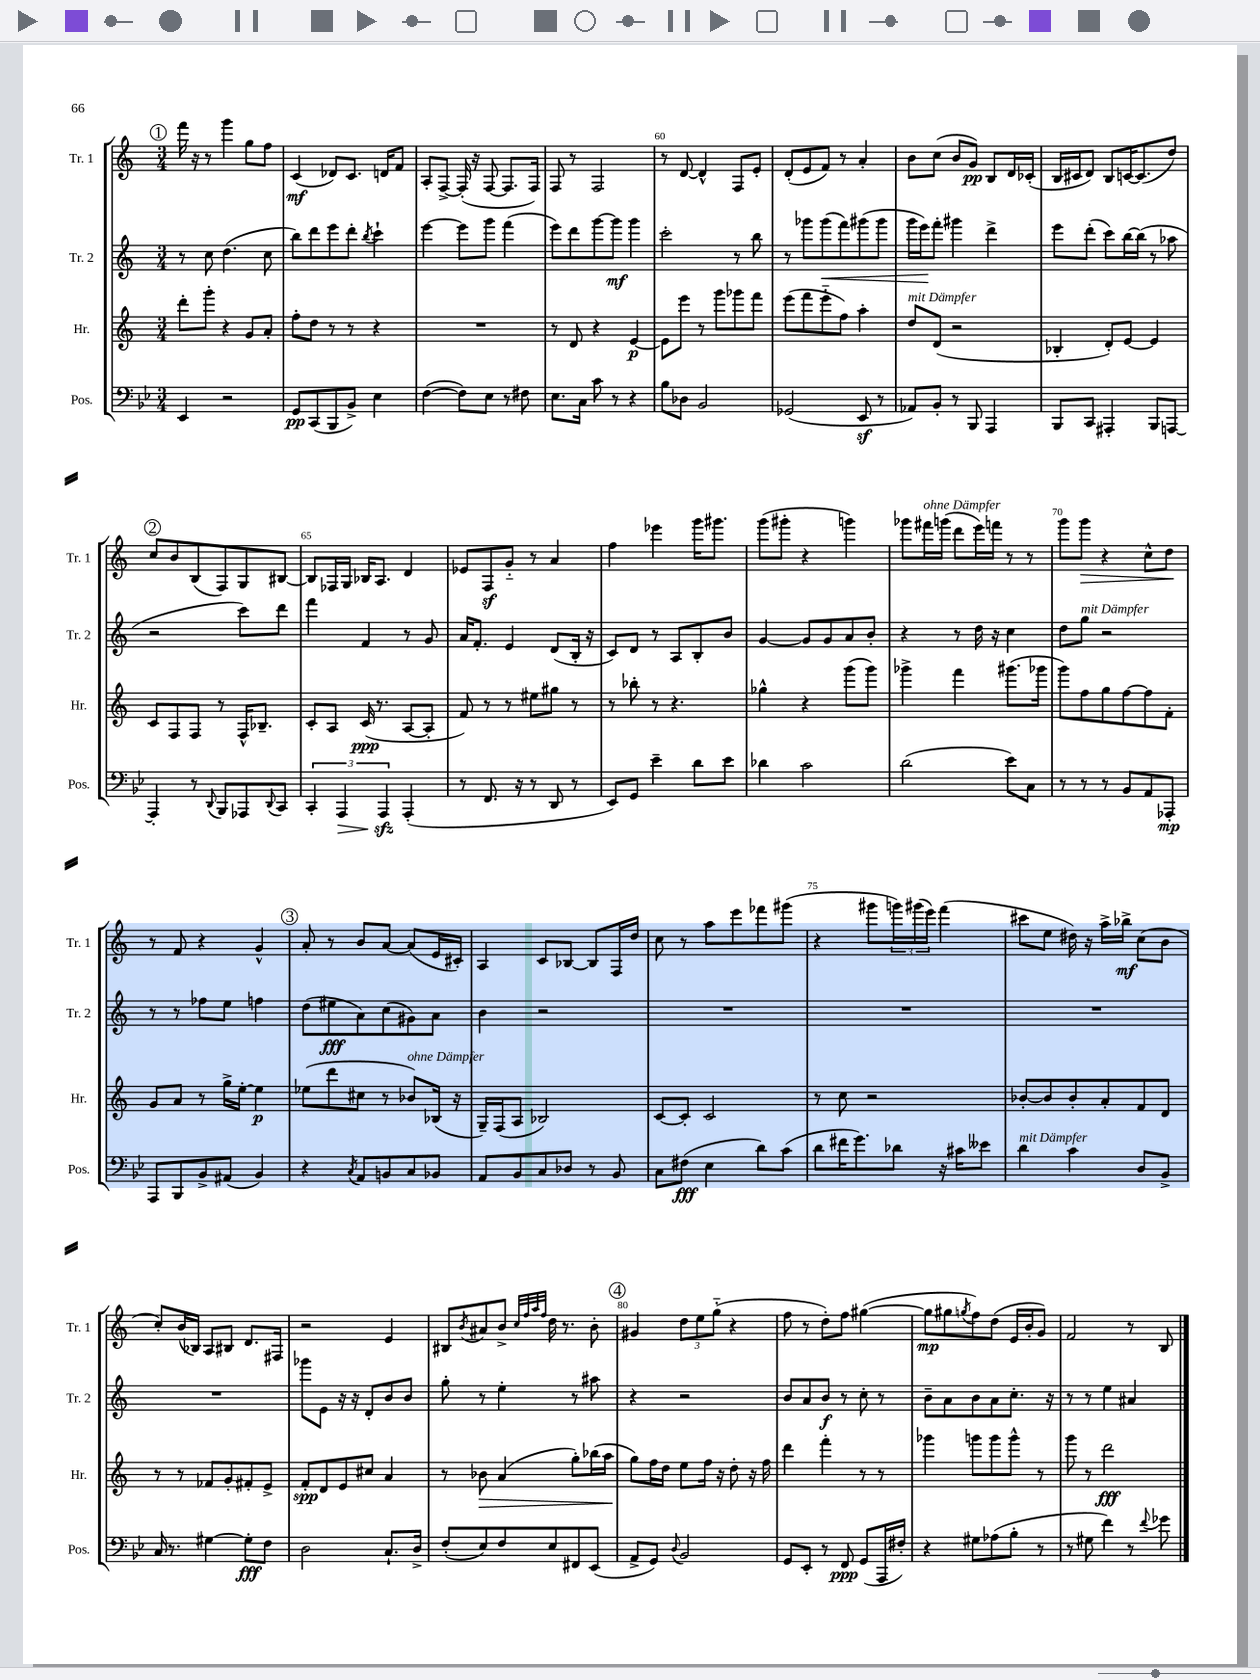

**kern	**kern	**kern	**kern
*staff4	*staff3	*staff2	*staff1
*clefF4	*clefG2	*clefG2	*clefG2
*k[b-e-]	*k[]	*k[]	*k[]
*M3/4	*M3/4	*M3/4	*M3/4
4EE-/	8ddd'\L	8r	16fff\
.	.	.	16r
.	8ggg'\J	8cc\	8r
2r	4r	(4.dd\	4ggg\
.	8g/L	.	8gg\L
.	8a'/J	8cc\	8ff\J
=	=	=	=
8GG/L	8ff'\L	8bb\L)	(4c/
(8CC/	8dd\J	8ddd\	.
8BBB-/	8r	8eee\	8d-/L)
8BB-^/J)	8r	8ddd'\J	8.c/J
.	.	8qbb/	.
4E-\	4r	4ccc`\	.
.	.	.	16d/LK
.	.	.	8f/J
=	=	=	=
([4F\	2.r	[4eee\	8A'/L
.	.	.	[8F^/J
8F\]L)	.	8eee\]L	(16F'/]
.	.	.	16r
8E-\J	.	8ggg\J	[8F/
8r	.	(4fff\	8.F/]L
8F#\	.	.	.
.	.	.	16F/Jk)
=	=	=	=
8.E-\L	8r	8eee\L)	8F/
.	8d/	8ddd\	8r
16C\Jk	.	.	.
8c\	4r	[8ggg\	2F/
8r	.	8ggg\]J	.
4r	[4e/	4ggg\	.
=	=	=	=
8B-\L	8e\]L	2ccc'\	8r
8D-\J	8eee\J	.	[8d/
2BB-/	8r	.	4d^^/]
.	8ggg\L	.	.
.	8ggg-\	8r	8F/L
.	8fff\J	8bb\	8e'/J
=	=	=	=
(2GG-/	(8eee\L	8r	(8d'/L
.	8fff\	8ggg-\L	8e/
.	8eee'~\	(8ggg-\	8f/J)
.	8ff\J)	8fff\)	8r
8EE-/	4aa'\	(8ggg#\	4a'/
8r	.	8ggg#\J	.
=	=	=	=
8AA-/L)	8dd/L	16ggg\LL	8b\L
.	.	16eee\J)	.
8BB-'/J	(8d/J	8fff'\J	(8cc\J
8r	2r	4ggg#\	8b/L
8BBB-/	.	.	8g/J)
4AAA/	.	4ddd^\	8B/L
.	.	.	16d/L
.	.	.	(16c-'/JJ
=	=	=	=
8BBB-/L	4B-'/	8eee\L	16B/LL
.	.	.	16c#/J
8CC/J	.	(8ddd'\J	8d/J)
4AAA#'/	8d'/L)	8ccc\L)	8B/L
.	[8e/J	[16bb\L	[16c/K
.	.	(16bb\]JJ	(8.c/]
8BBB-/L	4e/]	8r	.
[8AAA/J	.	8aa-\	8dd/J)
=	=	=	=
4AAA'/]	8c/L	2r	8cc/L
.	8F/	.	8b/
8r	8F/J	.	(8B/
8qqDD/	.	.	.
8BBB-/L	8r	.	8F/)
8AAA-/	16F^^/LK	8ccc\L)	8G/
.	8.B-~/J	.	.
8qqDD/	.	.	.
8CC/J	.	8ddd\J	[8B#/J
=	=	=	=
6CC'/	8c'/L	4fff\	8B#/]L
.	8A/J	.	16F-/L
6AAA/	.	.	.
.	.	.	16G/JJ
.	(16c/	4f/	16B-/LK
.	8.r	.	8.A/J
6AAA/	.	.	.
(4AAA'/	[8A/L	8r	4d/
.	8A'/]J	8g/	.
=	=	=	=
8r	8f/)	16a/LK	8e-/L
.	.	8.f'/J	.
8.FF/	8r	.	8F/
.	8r	4e/	8g'~/J
16r	.	.	.
8r	8ee#\L	.	8r
8DD/	8gg#\J	(8d/L	4a/
8r	8r	16B'/Jk	.
.	.	16r	.
=	=	=	=
8EE-/L)	8r	8c/L)	4ff\
8GG/J	8bb-'\	8d/J	.
4e-~\	8r	8r	4eee-\
.	4.r	8A/L	.
8d\L	.	8B'/	16ggg\LK
.	.	.	8.ggg#\J
8e-\J	.	8b/J	.
=	=	=	=
4d-\	4gg-^^\	[4g/	(8ggg\L
.	.	.	8ggg#'\J
2c\	4r	8g/]L	4r
.	.	8g/	.
.	(8ggg\L	8a/	4ggg\)
.	8ggg\J)	8b'/J	.
=	=	=	=
(2d\	4ggg-^\	4r	8ggg-\L
.	.	.	16fff#\L
.	.	.	(16ggg\JJ
.	4fff\	8r	8ddd\L
.	.	16dd\	16eee\L)
.	.	16r	16fff\JJ
8e-\L)	(8.ggg#\L	4cc\	8r
8C\J	.	.	8r
.	16ggg-\Jk	.	.
=	=	=	=
8r	8ggg\L)	8dd\L	8ggg\L
8r	8ff\	8gg\J	8ggg\J
8r	8gg\	2r	4r
8BB-/L	[8ff\	.	.
8AA/	8ff\]	.	8cc^^\L
8AAA-'/J	8f'\J	.	8dd\J
=	=	=	=
8AAA/L	8g/L	8r	8r
8BBB-/	8a/J	8r	8f/
8BB-^/	8r	8ff-\L	4r
(8AA#/J	16gg^\LL	8ee\J	.
.	[16ee'\JJ	.	.
4BB-/)	4ee\]	4ff\	4g^^/
=	=	=	=
4r	(8ee-\L	(8dd\L	8a'/
.	8ddd\	8ee#\	8r
8qC/	.	.	.
8AA/L	8cc#\J	8a\)	8b/L
8BB/	8r	(8cc\	[8a/J
8C/	8b-/L)	8g#\)	(8a/]L
8BB-/J	(16B-/Jk	8a\J	16e/L
.	16r	.	16c#'/JJ)
=	=	=	=
8AA/L	16G~/LL)	4b\	4A/
.	(16F/J	.	.
8BB-/	8A/J	.	.
8C/	2B-/)	2r	8c/L
8D-/J	.	.	[8B-/J
8r	.	.	8B-/]L
8BB-/	.	.	16F/L
.	.	.	16dd/JJ
=	=	=	=
8C\L	[8c/L	2.r	8cc\
(8F#\J	8c'/]J	.	8r
4E-\	2c/	.	8aa\L
.	.	.	8eee\
8d\L)	.	.	8fff-\
(8c\J	.	.	(8ggg#\J
=	=	=	=
8d\L	8r	2.r	4r
16f#\K	8cc\	.	.
8.g\)	.	.	.
.	2r	.	8ggg#\L
8d-\J	.	.	24ggg\L)
.	.	.	(24ggg#\
.	.	.	24eee\JJ)
16r	.	.	(4fff\
16c#\LK	.	.	.
8e--\J	.	.	.
=	=	=	=
4d\	[8b-'/L	2.r	8ccc#\L
.	8b-/]	.	8ee\J
4c\	8b-'/	.	16dd#\)
.	.	.	16r
.	8a'/	.	16aa^\LL
.	.	.	16bb-^\JJ
8D/L	8f/	.	(8cc\L
8BB-^/J	8d/J	.	8b\J
=	=	=	=
16C/	8r	2.r	8cc'/L)
8.r	.	.	.
.	8r	.	(16b/L
.	.	.	16B-/JJ)
[4G#\	8f-/L	.	8A/L
.	8g'/	.	8B#/J
8G#'\]L	8f#'/	.	8.d/L
8F\J	8e^/J	.	.
.	.	.	16F#/Jk
=	=	=	=
2D\	8f'/L	8ggg-\L	2r
.	8d/	8e\J	.
.	8e/	16r	.
.	.	16r	.
.	8cc#/J	8d'/L	.
8.C`/L	4a/	8b/	4e/
.	.	8b/J	.
16D^/Jk	.	.	.
=	=	=	=
(8F'/L	8r	8gg'\	8B#/L
.	.	.	8qb/
8E-/)	8b-\	8r	8a#/
8F/	(4a/	4ee'\	8b^/J
.	.	.	32qqcc/LLL
.	.	.	32qqff/
.	.	.	32qqaa/
.	.	.	32qqff/JJJ
8E-/	.	.	16dd\
.	.	.	8.r
8FF#/	8gg'\L)	8r	.
(8EE-/J	(16bb-\L	8aa#\	8b'\
.	16aa\JJ	.	.
=	=	=	=
8AA^/L	8gg\L)	4r	4g#/
8GG/J)	16ff\L	.	.
.	16dd\JJ	.	.
8qqD/	.	.	.
2BB-/	8ee\L	2r	12dd\L
.	.	.	12ee\
.	16ff\Jk	.	.
.	.	.	(12gg'~\J
.	16r	.	.
.	8dd'\	.	4r
.	16r	.	.
.	16ff\	.	.
=	=	=	=
8GG/L	4ddd\	8b/L	8ff\
8EE-'/J	.	8a/	8r
8r	4fff'\	8b/J	8dd'\L)
8FF/	.	8r	8ff\J
(8GG/L	8r	8cc'\	([4gg#\
16AAA/L	8r	8r	.
16F#'/JJ)	.	.	.
=	=	=	=
4r	4ggg-\	8b~\L	8gg#\]L
.	.	8a\	8gg#\
.	.	.	8qgg/
8G#\L	8ggg\L	8b\	8ff\)
(8A-\	8ggg\	8a\	(8dd\J
8B-'\J	8ggg^^\J	8.cc'\J	16e/LL
.	.	.	16b'/J
8r	8r	.	8g/J)
.	.	16r	.
=	=	=	=
8r	8ggg\	8r	2f/
8G#\	8r	8r	.
4f\)	2ddd\	4ee\	.
8r	.	4a#/	8r
8qqf/	.	.	.
8g-\	.	.	8B/
==	==	==	==
*-	*-	*-	*-
